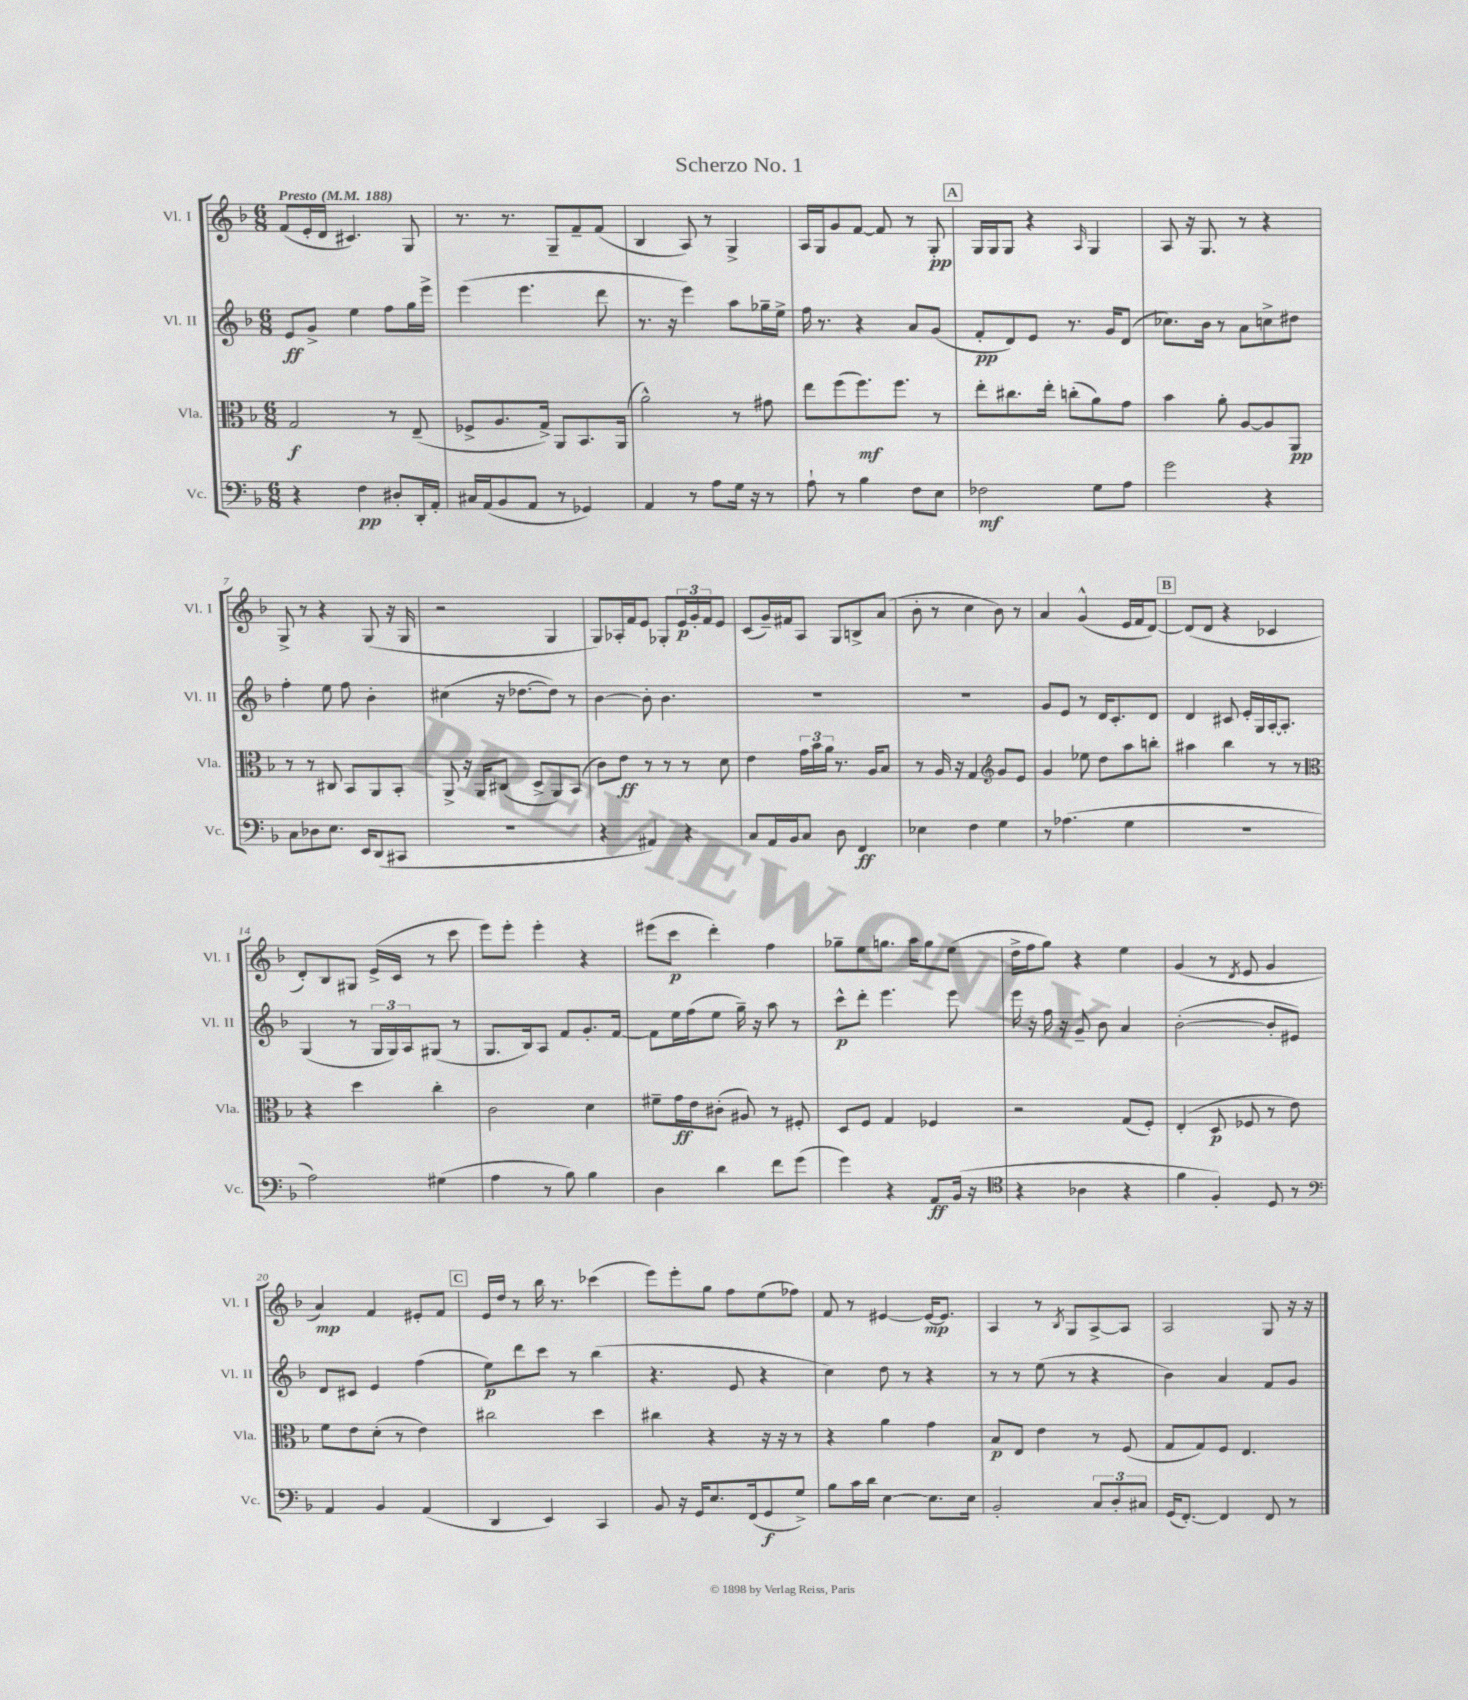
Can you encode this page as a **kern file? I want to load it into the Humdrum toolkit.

**kern	**dynam	**kern	**dynam	**kern	**dynam	**kern	**dynam
*part4	*part4	*part3	*part3	*part2	*part2	*part1	*part1
*staff4	*staff4	*staff3	*staff3	*staff2	*staff2	*staff1	*staff1
*I"Vc.	*	*I"Vla.	*	*I"Vl. II	*	*I"Vl. I	*
*I'Vc.	*	*I'Vla.	*	*I'Vl. II	*	*I'Vl. I	*
*clefF4	*	*clefC3	*	*clefG2	*	*clefG2	*
*k[b-]	*	*k[b-]	*	*k[b-]	*	*k[b-]	*
*M6/8	*	*M6/8	*	*M6/8	*	*M6/8	*
*MM188	*	*MM188	*	*MM188	*	*MM188	*
=1	=1	=1	=1	=1	=1	=1	=1
!	!	!	!	!	!	!LO:TX:a:B:t=Presto	!
4r	.	2G/	f	8e/L	ff	(8f/L	.
.	.	.	.	8g^/J	.	16e'/L	.
.	.	.	.	.	.	16d/JJ	.
4F\	pp	.	.	4ee\	.	4.c#X/)	.
8D#X'/L	.	8r	.	8ff\L	.	.	.
16DD'/L	.	(8E~/	.	16gg\L	.	8G/	.
16AA'/JJ	.	.	.	16eee^\JJ	.	.	.
=2	=2	=2	=2	=2	=2	=2	=2
16C#X/LL	.	8F-X^/L	.	(4eee\	.	8.r	.
(16AA/J	.	.	.	.	.	.	.
8BB-/	.	8.A/	.	.	.	.	.
.	.	.	.	.	.	8.r	.
8AA/J	.	.	.	4.eee\	.	.	.
.	.	16G^/Jk)	.	.	.	.	.
8r	.	8AA/L	.	.	.	8G~/L	.
4GG-X/)	.	8.BB-/	.	.	.	8f~/	.
.	.	.	.	8ddd\	.	(8f/J	.
.	.	(16AA/Jk	.	.	.	.	.
=3	=3	=3	=3	=3	=3	=3	=3
4AA/	.	2a^^\)	.	8.r	.	4B-/	.
.	.	.	.	16r	.	.	.
8r	.	.	.	4eee\)	.	8A/)	.
8A\L	.	.	.	.	.	8r	.
16G\Jk	.	8r	.	8aa\L	.	4G^/	.
16r	.	.	.	.	.	.	.
8r	.	8g#X\	.	16gg-X~\L	.	.	.
.	.	.	.	16ee^\JJ	.	.	.
=4	=4	=4	=4	=4	=4	=4	=4
8A`\	.	8ee\L	.	16ff\	.	16A/LL	.
.	.	.	.	8.r	.	16G/J	.
8r	.	(8ff\	.	.	.	8g/	.
4B-\	.	8.ff\)	mf	4r	.	[8f/J	.
.	.	.	.	.	.	8f/]	.
.	.	8.ff\J	.	.	.	.	.
8F\L	.	.	.	8a/L	.	8r	.
8E\J	.	8r	.	(8g/J	.	8G'/	pp
!!LO:REH:place=s1:t=A
=5	=5	=5	=5	=5	=5	=5	=5
2F-X\	mf	8ee'\L	.	8f'/L	pp	16G/LL	.
.	.	.	.	.	.	16G/J	.
.	.	8.cc#X\	.	8d/)	.	8G/J	.
.	.	.	.	8e/J	.	4r	.
.	.	16ee'\Jk	.	.	.	.	.
.	.	(8ccn'\L	.	8.r	.	.	.
.	.	.	.	.	.	16qqA/	.
8G\L	.	8a\)	.	.	.	4G/	.
.	.	.	.	16g/KL	.	.	.
8A\J	.	8g\J	.	(8d/J	.	.	.
=6	=6	=6	=6	=6	=6	=6	=6
2g\	.	4b-\	.	8.cc-X\L)	.	8A/	.
.	.	.	.	.	.	16r	.
.	.	.	.	16b-\Jk	.	8.G/	.
.	.	8a'\	.	8r	.	.	.
.	.	[8A/L	.	8a\L	.	8r	.
4r	.	8A/]	.	8ccn^\	.	4r	.
.	.	8AA/J	pp	8dd#X\J	.	.	.
!!LO:LB:g=z
=7	=7	=7	=7	=7	=7	=7	=7
8C\L	.	8r	.	4ff'\	.	8G^/	.
8D-X\	.	8r	.	.	.	8r	.
8.E\J	.	8C#X/	.	8ee\	.	4r	.
.	.	8BB-/L	.	8ff\	.	.	.
16EE/KL	.	.	.	.	.	.	.
(8DD/	.	8AA/	.	4b-'\	.	(8G/	.
8CC#X/J	.	8BB-'/J	.	.	.	16r	.
.	.	.	.	.	.	16G/	.
=8	=8	=8	=8	=8	=8	=8	=8
2.r	.	8AA^/	.	(4cc#X\	.	2r	.
.	.	16r	.	.	.	.	.
.	.	16AA/KL	.	.	.	.	.
.	.	(8C#X/J	.	16r	.	.	.
.	.	.	.	[8.dd-X\L	.	.	.
.	.	8D^/L	.	.	.	.	.
.	.	8AA/)	.	8dd-\J])	.	4G/	.
.	.	(8BB-/J	.	8r	.	.	.
=9	=9	=9	=9	=9	=9	=9	=9
4r	.	8c\L)	.	[4b-\	.	8G/L)	.
.	.	8e\J	ff	.	.	16A-X'/L	.
.	.	.	.	.	.	16f/J	.
4AA#X/)	.	8r	.	8b-'\]	.	8e/J	.
.	.	8r	.	4.b-\	.	8G-X'/L	.
4r	.	8r	.	.	.	24e/L	p
.	.	.	.	.	.	24g'/	.
.	.	.	.	.	.	24f/J	.
.	.	8d\	.	.	.	8e/J	.
=10	=10	=10	=10	=10	=10	=10	=10
8C/L	.	4e\	.	2.r	.	(8c/L	.
16AA/L	.	.	.	.	.	16g~/L)	.
16BB-/J	.	.	.	.	.	16f#X/J	.
8C/J	.	24g\LL	.	.	.	8A/J	.
.	.	24b-\	.	.	.	.	.
.	.	24a\JJ	.	.	.	.	.
8D\	.	8.r	.	.	.	8G/L	.
4FF/	ff	.	.	.	.	8Bn^/	.
.	.	16A/KL	.	.	.	.	.
.	.	8B-/J	.	.	.	(8a/J	.
=11	=11	=11	=11	=11	=11	=11	=11
4E-X\	.	8r	.	2.r	.	8b-'\	.
.	.	16A/	.	.	.	8r	.
.	.	16r	.	.	.	.	.
4F\	.	4G/	.	.	.	4cc\	.
*	*	*clefG2	*	*	*	*	*
4G\	.	8g/L	.	.	.	8b-\)	.
.	.	8e/J	.	.	.	8r	.
=12	=12	=12	=12	=12	=12	=12	=12
8r	.	4g/	.	8g/L	.	4a/	.
(4.A-X\	.	.	.	8e/J	.	.	.
.	.	8ee-X\	.	8r	.	(4g^^/	.
.	.	8dd\L	.	16d/KL	.	.	.
.	.	.	.	8.c'/	.	.	.
4G\	.	8aa\	.	.	.	16e/LL	.
.	.	.	.	.	.	16f/J	.
.	.	8bbn'\J	.	8d/J	.	[8d/J)	.
!!LO:REH:place=s1:t=B
=13	=13	=13	=13	=13	=13	=13	=13
2.r	.	4aa#X\	.	4d/	.	(8d/L]	.
.	.	.	.	.	.	8d/J	.
.	.	4bb-\	.	8c#X/	.	4r	.
.	.	.	.	16e'/LL	.	.	.
.	.	.	.	16G/	.	.	.
.	.	8r	.	[16A'/J	.	4c-X/	.
.	.	.	.	8.A'/J]	.	.	.
.	.	8r	.	.	.	.	.
!!LO:LB:g=z
=14	=14	=14	=14	=14	=14	=14	=14
*	*	*clefC3	*	*	*	*	*
2A\)	.	4r	.	(4G/	.	8d'/L)	.
.	.	.	.	.	.	8B-/	.
.	.	4dd\	.	8r	.	8G#X/J	.
.	.	.	.	24G/LL	.	(16e^/LL	.
.	.	.	.	24G/)	.	.	.
.	.	.	.	.	.	16c/JJ	.
.	.	.	.	24A/J	.	.	.
(4G#X\	.	4cc'\	.	(8G#X/J	.	8r	.
.	.	.	.	8r	.	8ccc\	.
=15	=15	=15	=15	=15	=15	=15	=15
4A\	.	2c\	.	8.G/L	.	8eee\L)	.
.	.	.	.	.	.	8eee'\J	.
.	.	.	.	16B-/k)	.	.	.
8r	.	.	.	8A/J	.	4eee'\	.
8B-\)	.	.	.	8f/L	.	.	.
4B-\	.	4d\	.	8.g'/	.	4r	.
.	.	.	.	[16f/Jk	.	.	.
=16	=16	=16	=16	=16	=16	=16	=16
4D\	.	8f#X~\L	.	8f\L]	.	(8eee#X\L	.
.	.	16g\L	ff	16ee\L	.	8ccc\J	p
.	.	16e\J	.	(16ff\J	.	.	.
4d\	.	(8c#X'\J	.	8ee\J	.	4ddd'\)	.
.	.	8A#X/)	.	16gg~\)	.	.	.
.	.	.	.	16r	.	.	.
8f\L	.	8r	.	8aa\	.	4ff\	.
(8g\J	.	8F#X'/	.	8r	.	.	.
=17	=17	=17	=17	=17	=17	=17	=17
4g\)	.	8D/L	.	8ccc^^\L	p	8gg-X~\L	.
.	.	8F/J	.	8ddd'\J	.	8ee\	.
4r	.	4G/	.	4.eee\	.	8.ggn\J	.
.	.	.	.	.	.	16aa\KL	.
8AA/L	ff	4F-X/	.	.	.	8gg\	.
(16BB-/Jk	.	.	.	8eee\	.	(8ee\J	.
16r	.	.	.	.	.	.	.
=18	=18	=18	=18	=18	=18	=18	=18
*clefC4	*	*	*	*	*	*	*
4r	.	2r	.	16eee\	.	16dd^\LL	.
.	.	.	.	16r	.	16ff\J	.
.	.	.	.	16ff\	.	8gg\J)	.
.	.	.	.	16r	.	.	.
4A-X\	.	.	.	8g~/	.	4r	.
.	.	.	.	8b-\	.	.	.
4r	.	(8G/L	.	4a/	.	4ee\	.
.	.	8F'/J)	.	.	.	.	.
=19	=19	=19	=19	=19	=19	=19	=19
4f\	.	(4E'/	.	([2b-'\	.	(4g/	.
4F'/)	.	8D/	p	.	.	8r	.
.	.	.	.	.	.	8qd/	.
.	.	8F-X/	.	.	.	8e/	.
8D/	.	8r	.	8b-'/L]	.	4g/	.
8r	.	8e\)	.	8e#X/J)	.	.	.
!!LO:LB:g=z
=20	=20	=20	=20	=20	=20	=20	=20
*clefF4	*	*	*	*	*	*	*
4AA/	.	8f\L	.	8d/L	.	4a/)	mp
.	.	8e\	.	8c#X/J	.	.	.
4BB-/	.	(8d'\J	.	4e/	.	4f/	.
.	.	8r	.	.	.	.	.
(4AA/	.	4e\)	.	(4ff\	.	8e#X'/L	.
.	.	.	.	.	.	8f/J	.
!!LO:REH:place=s1:t=C
=21	=21	=21	=21	=21	=21	=21	=21
4DD/	.	2cc#X\	.	8ee\L)	p	16e/LL	.
.	.	.	.	.	.	16dd/JJ	.
.	.	.	.	8ddd\	.	8r	.
4EE/)	.	.	.	8ccc\J	.	16bb-\	.
.	.	.	.	.	.	8.r	.
.	.	.	.	8r	.	.	.
4CC/	.	4dd\	.	(4bb-\	.	(4ccc-X\	.
=22	=22	=22	=22	=22	=22	=22	=22
8BB-/	.	4cc#X\	.	4.r	.	8eee\L)	.
16r	.	.	.	.	.	8eee'\	.
16GG/KL	.	.	.	.	.	.	.
8.E/	.	4r	.	.	.	8gg\J	.
.	.	.	.	8e/	.	8ff\L	.
(16FF/k	.	.	.	.	.	.	.
8GG/	f	16r	.	4r	.	(8ee\	.
.	.	16r	.	.	.	.	.
8G^/J)	.	8r	.	.	.	8ff-X\J)	.
=23	=23	=23	=23	=23	=23	=23	=23
8B-\L	.	4r	.	4cc\)	.	8f/	.
16c\L	.	.	.	.	.	8r	.
16d\JJ	.	.	.	.	.	.	.
[4E\	.	4a\	.	8dd\	.	[4e#X/	.
.	.	.	.	8r	.	.	.
8.E\L]	.	4g\	.	4r	.	16e#/KL_	mp
.	.	.	.	.	.	8.e#/J]	.
16E\Jk	.	.	.	.	.	.	.
=24	=24	=24	=24	=24	=24	=24	=24
2BB-'/	.	8B-/L	p	8r	.	4A/	.
.	.	8E/J	.	8r	.	.	.
.	.	4e\	.	(8ee\	.	8r	.
.	.	.	.	.	.	8qB-/	.
.	.	.	.	8r	.	8G/L	.
12C/L	.	8r	.	4r	.	[8A^/	.
12D'/	.	.	.	.	.	.	.
.	.	(8F/	.	.	.	8A/J]	.
12C#X/J	.	.	.	.	.	.	.
=25	=25	=25	=25	=25	=25	=25	=25
(16GG/KL	.	8G/L	.	4b-\)	.	2A/	.
[8.FF'/J)	.	.	.	.	.	.	.
.	.	8G/)	.	.	.	.	.
4FF/]	.	8F/J	.	4a/	.	.	.
.	.	4.E/	.	.	.	.	.
8FF/	.	.	.	8f/L	.	8G/	.
8r	.	.	.	8g/J	.	16r	.
.	.	.	.	.	.	16r	.
==	==	==	==	==	==	==	==
*-	*-	*-	*-	*-	*-	*-	*-
